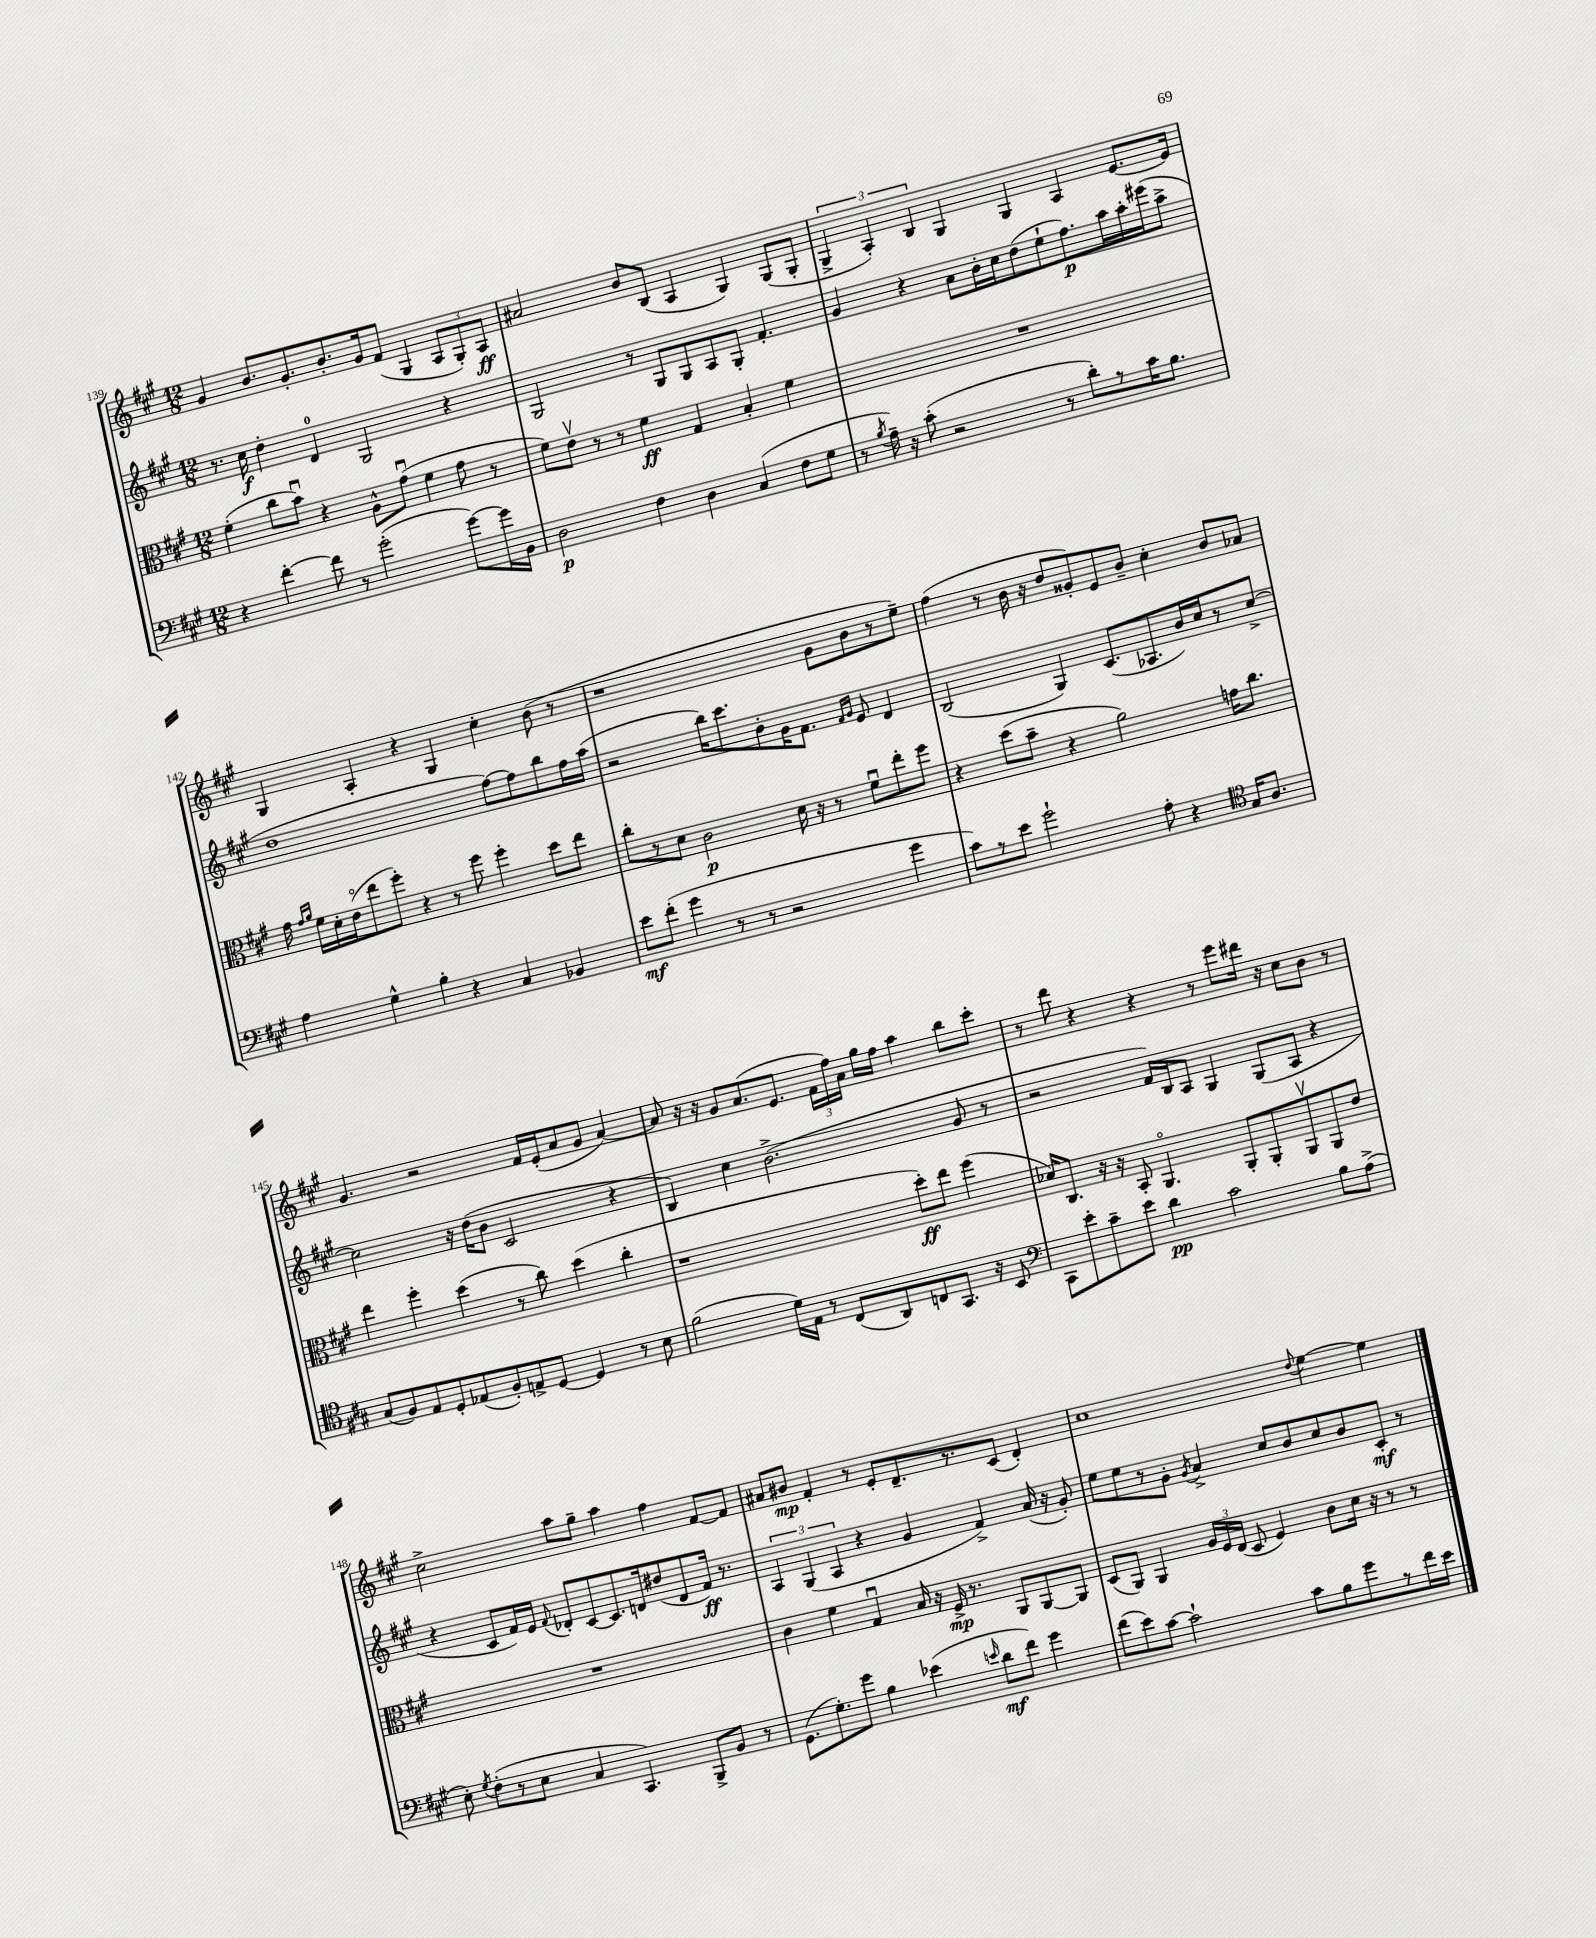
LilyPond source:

<<
\new StaffGroup <<
\new Staff = "s0" {
    \clef treble \key a \major \numericTimeSignature \time 12/8
    \autoBeamOff gis'4 b'8.[ gis'8.-. b'8.-. gis'16 fis'8]( gis4 \tuplet 3/2 { a8[ gis8-.) a8]\ff } |
    ais'2 b'8[ b8]( a4 gis4) gis8[( gis8]-. |
    \tuplet 3/2 { gis4-> a4-.) b4 } gis4 gis4 a4 e'8.[~ e'16] |
    gis4 a4-. r4 gis4 cis''4-. b'8( r8 |
    r1 gis'8[ b'8 r8 e''8]--) |
    fis''4( r8 b'16 r16 d''8[ gisis'8-.) e'8 b'8]-- cis''4-. b'8[ aes'8] |
    gis'4. r2 fis'16[ e'16-.( a'8 gis'8] a'4~) |
    a'8 r16 r16 gis'8[ a'8.( e'8.] \tuplet 3/2 { fis'16[ fis''16) a'16] } gis''16[ fis''16] a''4 b''8[ cis'''8]-. |
    r8 d'''8 r4 r4 r8 e'''8[ dis'''16] r16 cis''8[ b'8] r8 |
    cis''2-> a''8[ gis''8]-- a''4 fis''4 fis'8[~ fis'8] |
    ais'8[ bis'8]\mp fis'4-. r8 e'8[-. d'8.-- r8. cis'8]( d'4-.) |
    cis''1 \appoggiatura { d''8 } e''4~ e''4 \bar "|." |
}
\new Staff = "s1" {
    \clef treble \key a \major \numericTimeSignature \time 12/8
    \autoBeamOff r8. cis''16\f d''4-. d'4-0 gis2 r4 |
    gis2 r8 gis8[ gis8 a8 gis8]-. fis'4.-. |
    gis'4 r4 a'8[ b'16-. cis''16 d''8( e''8-! fis''8.\p) a''16 a''16-. eis'''16( a''8]-> |
    d''1 fis''8[~) fis''8 b''8 fis''16 a''16]( |
    r2 b''16[) cis'''8. b'8-. gis'16 fis'8.] \grace { fis'16[ gis'16] } e'8 d'4 |
    b2( gis4) cis'8.[( aes8. b'16) cis''16 r8 cis''8]~-> |
    cis''2 r16 d''16[( b'8] cis'2 r4 |
    b4) cis''4 b'2.->( gis'8 r8 |
    r2 fis'16[) b16 a8] gis4 gis8[( a8] r4 |
    r4 cis'8[ fis'16) e'16] \appoggiatura { fis'8 } des'8[-. cis'8~ cis'8. d'16 dis''8( d'8 fis'16]\ff) r8. |
    \tuplet 3/2 { a4 gis4( a4 } r4 gis'4 fis'4->) a'16( r16 gis'8-.) |
    e''8[ e''8 r8 gis'8]-. \acciaccatura { gis'8 } a'4-> cis''8[ b'8 cis''8 b'8 cis'8]-.\mf r8 \bar "|." |
}
\new Staff = "s2" {
    \clef alto \key a \major \numericTimeSignature \time 12/8
    \autoBeamOff fis'4-.( cis''8[ b'8]\downbow) r4 a8[-^ gis'8]\downbow( fis'4 gis'8 r8 |
    fis'8[) e'8]\upbow r8 r8 fis'4\ff gis4 b4-. fis'4 |
    R1. |
    gis'16 \grace { gis'16[ a'16] } fis'16[ d'16-. e'16\flageolet( e''8 fis''8]-.) r4 r8 fis''8 fis''4-. d''8[ e''8] |
    cis''8[-. r8 d'8] cis'2\p d'16 r16 r8 fis'8[\downbow e''8-. fis''8] |
    r4 d''8[( b'8]-- r4 a'2) g'16[ cis''8.] |
    e''4 fis''4-. d''4( r8 cis''8) d''4( cis''4-. |
    r1 d''8[-.\ff) e''8] fis''4( |
    des'16[) cis8.] r16 r16 b,8-. a,4.\flageolet a,8[-. a,8-. a,8\upbow a,8 e'8] |
    R1. |
    cis'4 fis'4 gis4\downbow b16 r16 fis16->\mp r8. a,8[ a,8~ a,8] |
    d8[( a,8]) a,4 \tuplet 3/2 { a16[ fis16 e16]( } d8 fis4) cis'8[ d'16] r16 r8 r8 \bar "|." |
}
\new Staff = "s3" {
    \clef bass \key a \major \numericTimeSignature \time 12/8
    \autoBeamOff r4 fis'4~-. fis'8 r8 gis'2-.( gis'8[~) gis'16 b,16] |
    d2\p fis4 d4 cis4( fis8[ gis8] |
    r8 \acciaccatura { b8 } a16--) r16 cis'8-.( r2 r8 d'8[-.) r8 cis'16 b8.] |
    a4 gis4-^ b4-. r4 cis4 bes,4 |
    e'8[\mf fis'8]-.( gis'4 r8 r8 r2 gis'4 |
    cis'8[) r8 e'8] gis'2-! a8-. r4 \clef tenor gis16[ a8.] |
    gis8[( fis8) e8 d8-. ees8( fis8-.) e8-> d8]~ d4 r8 b8 |
    fis'2( d'16[) e16] r8 cis8[( a,8) c8 gis,8.] r16 b,8 |
    \clef bass cis,8[ e'8-. cis'8-- e'8] d'4\pp cis'2 b8[ a8]->( |
    e8-.) \acciaccatura { gis8 } fis8[-.( r8 e8] cis4 cis,4.) b,,8[-> b,8] r8 |
    gis,8.[( gis8.-.) gis'8] b4 ees'4( \grace { e'16 } d'8[\mf fis'8]) gis'4 |
    fis'8[( e'8) cis'8]~ cis'2-! cis'8[ b8 gis'8 r8 fis'16 e'16] \bar "|." |
}
>>
>>
\layout { \context { \Score currentBarNumber = #139 } }
